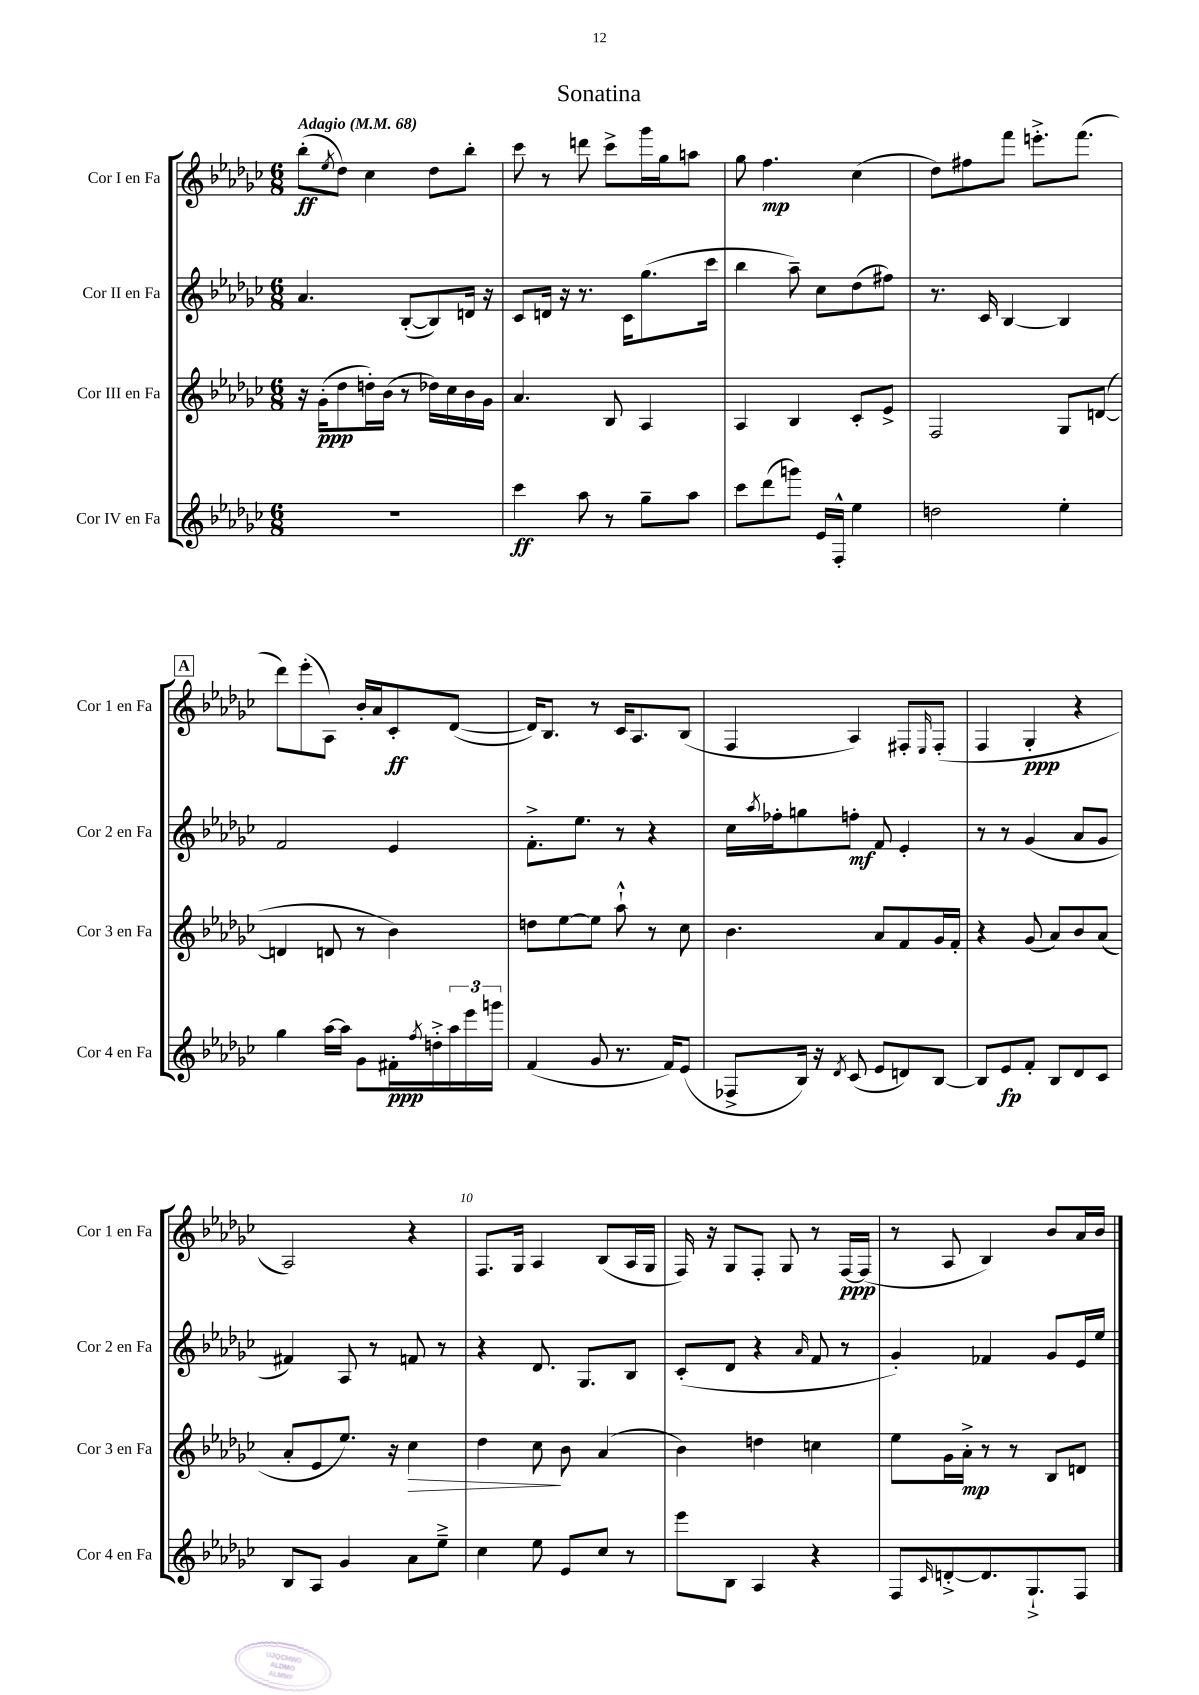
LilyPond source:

\header { title = "Sonatina" }
<<
\new StaffGroup <<
\new Staff = "s0" \with { instrumentName = "Cor I en Fa" shortInstrumentName = "Cor 1 en Fa" } {
    \clef treble \key ges \major \numericTimeSignature \time 6/8 \tempo "Adagio" 4 = 68
    bes''8-.\ff( \acciaccatura { ees''8 } des''8) ces''4 des''8 bes''8-. |
    ces'''8 r8 d'''8 ces'''8-> ges'''16 ges''16 a''8 |
    ges''8 f''4.\mp ces''4( |
    des''8) fis''8 f'''8 e'''8.-.-> f'''8.( |
    \mark \markup { \box "A" } des'''8) ees'''8-.( aes8) bes'16-. aes'16 ces'8-.\ff des'8~( |
    des'16) bes8. r8 ces'16 aes8. bes8( |
    f4 aes4) fis8-. \grace { ees16 } fis8-.( |
    f4 ges4-.\ppp r4 |
    aes2) r4 |
    f8. ges16 aes4 bes8( aes16 ges16 |
    f16) r16 ges8 f8-. ges8 r8 f16~\ppp f16( |
    r8 aes8 bes4) bes'8 aes'16 bes'16 \bar "|." |
}
\new Staff = "s1" \with { instrumentName = "Cor II en Fa" shortInstrumentName = "Cor 2 en Fa" } {
    \clef treble \key ges \major \numericTimeSignature \time 6/8
    aes'4. bes8~-.( bes8) d'16 r16 |
    ces'8 d'16 r16 r8. ces'16 ges''8.( ces'''16 |
    bes''4 aes''8--) ces''8 des''8( fis''8) |
    r8. ces'16 bes4~ bes4 |
    \mark \markup { \box "A" } f'2 ees'4 |
    f'8.-.-> ees''8. r8 r4 |
    ces''16 \acciaccatura { aes''8 } fes''16-. g''8 f''8-.\mf f'8 ees'4-. |
    r8 r8 ges'4( aes'8 ges'8 |
    fis'4) aes8 r8 f'8 r8 |
    r4 des'8. ges8. bes8 |
    ces'8-.( des'8 r4 \grace { aes'16 } f'8 r8 |
    ges'4-.) fes'4 ges'8 ees'16 ees''16 \bar "|." |
}
\new Staff = "s2" \with { instrumentName = "Cor III en Fa" shortInstrumentName = "Cor 3 en Fa" } {
    \clef treble \key ges \major \numericTimeSignature \time 6/8
    r16 ges'16-.\ppp( des''8 d''16-.) bes'16( r8 des''16) ces''16 bes'16 ges'16 |
    aes'4. bes8 aes4 |
    aes4 bes4 ces'8-. ees'8-> |
    f2 ges8 d'8~( |
    \mark \markup { \box "A" } d'4 d'8 r8 bes'4) |
    d''8 ees''8~ ees''8 aes''8-!-^ r8 ces''8 |
    bes'4. aes'8 f'8 ges'16 f'16-. |
    r4 ges'8( aes'8) bes'8 aes'8( |
    aes'8-. ees'8 ees''8.) r16 ces''4\> |
    des''4 ces''8\! bes'8 aes'4( |
    bes'4) d''4 c''4 |
    ees''8 ges'16 aes'16-.->\mp r8 r8 bes8 d'8 \bar "|." |
}
\new Staff = "s3" \with { instrumentName = "Cor IV en Fa" shortInstrumentName = "Cor 4 en Fa" } {
    \clef treble \key ges \major \numericTimeSignature \time 6/8
    R2. |
    ces'''4\ff aes''8 r8 ges''8-- aes''8 |
    ces'''8 des'''8( g'''8) ees'16 f16-.-^ ees''4 |
    d''2 ees''4-. |
    \mark \markup { \box "A" } ges''4 aes''16~ aes''16 ges'8 fis'16-.\ppp \acciaccatura { f''8 } d''16-.-> \tuplet 3/2 { aes''16 ees'''16 g'''16 } |
    f'4( ges'8 r8. f'16) ees'8( |
    fes8-> bes16) r16 \acciaccatura { des'8 } ces'8( ees'8 d'8) bes8~ |
    bes8 ees'8\fp f'8-. bes8 des'8 ces'8 |
    bes8 aes8 ges'4 aes'8 ees''8---> |
    ces''4 ees''8 ees'8 ces''8 r8 |
    ees'''8 bes8 aes4 r4 |
    f8 \grace { ces'16 } d'8~-.-> d'8. ges8.-!-> f8 \bar "|." |
}
>>
>>
\layout { \context { \Score \override BarNumber.break-visibility = ##(#f #t #t) barNumberVisibility = #(every-nth-bar-number-visible 5) } }
